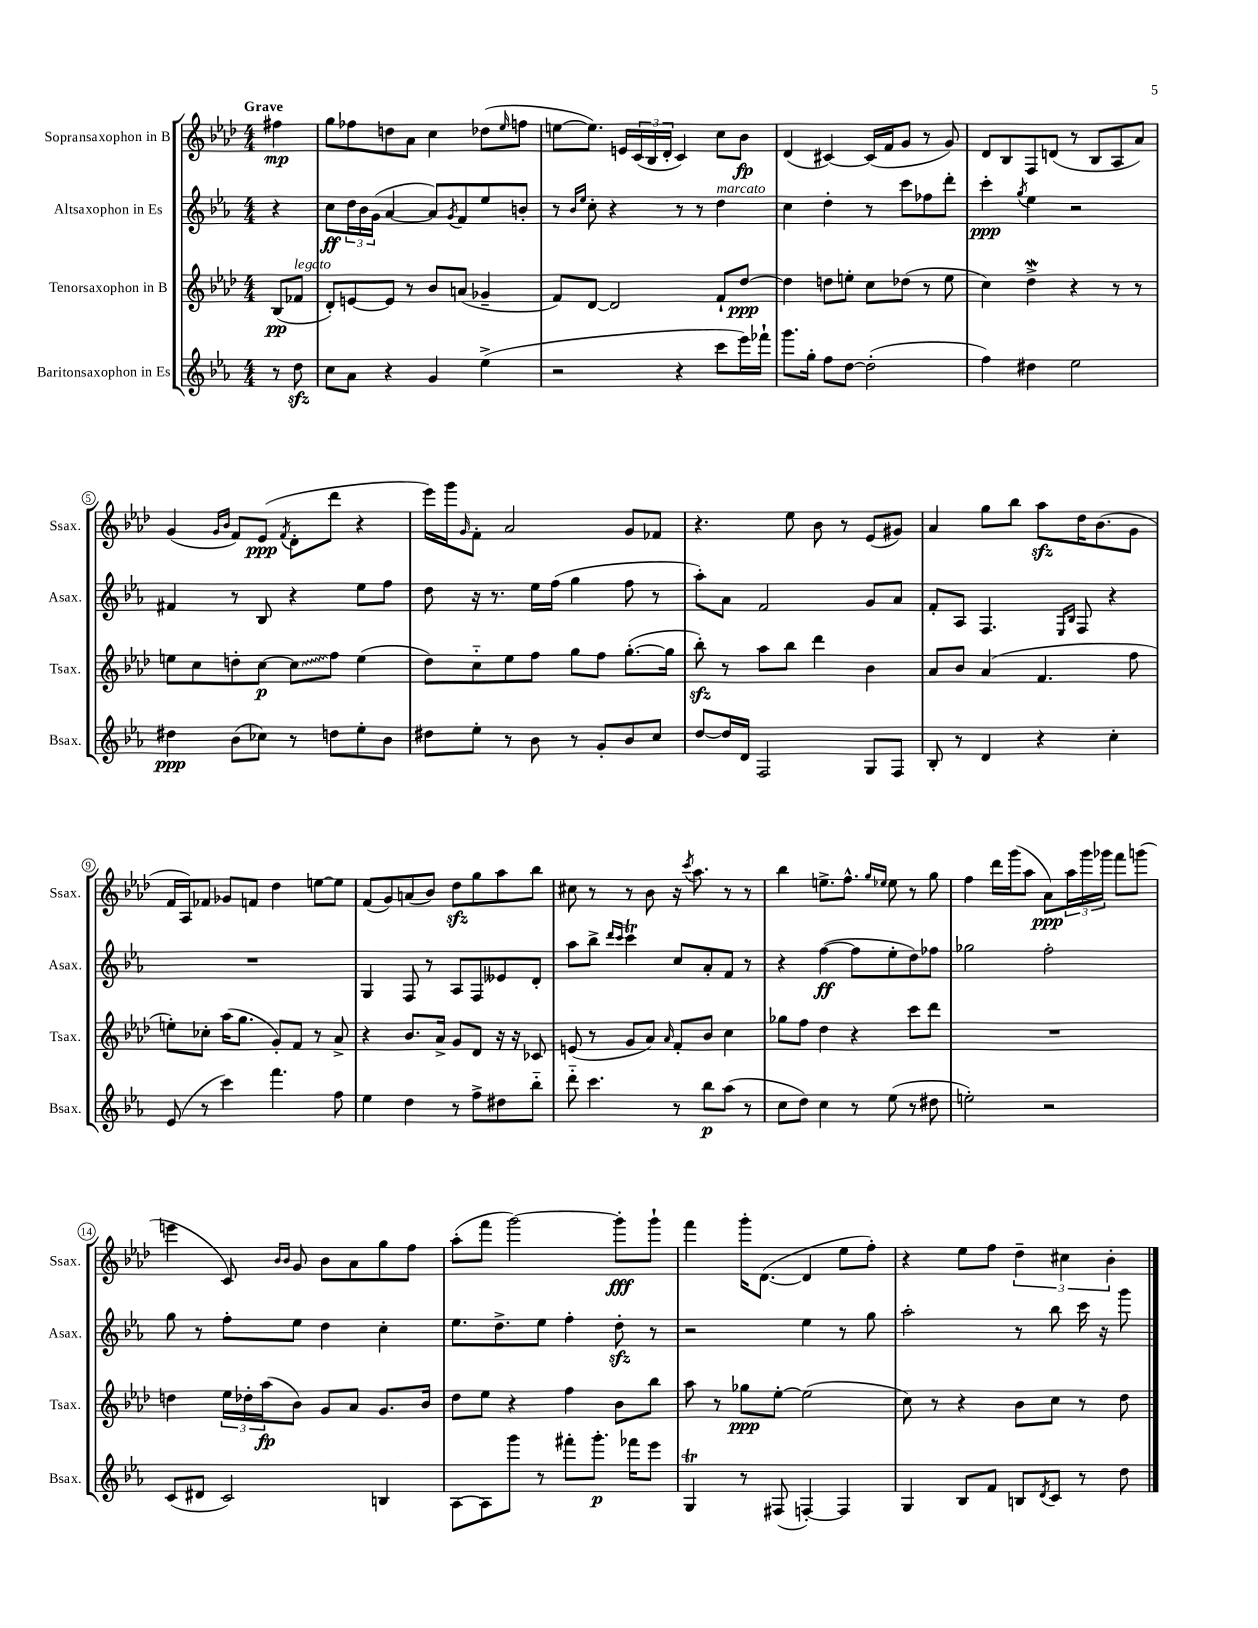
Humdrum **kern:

**kern	**kern	**kern	**kern
*staff4	*staff3	*staff2	*staff1
*clefG2	*clefG2	*clefG2	*clefG2
*k[b-e-a-]	*k[b-e-a-d-]	*k[b-e-a-]	*k[b-e-a-d-]
*M4/4	*M4/4	*M4/4	*M4/4
8r	(8B-	4r	4ff#
8dd	8f-	.	.
=	=	=	=
8cc	8d-')	8cc	8gg
8a-	[8e	24dd	8ff-
.	.	24b-	.
.	.	(24g	.
4r	8e]	[4a-	8dd
.	8r	.	8a-
4g	8b-	8a-])	4cc
.	.	8qg	.
.	(8a	8f	.
(4ee-^	4g-~	8ee-	(8dd-
.	.	.	16qqee-
.	.	8b'	8ff
=	=	=	=
2r	8f)	8r	[8ee
.	.	16qqb-	.
.	.	16qqee-	.
.	[8d-	8cc'	8.ee])
.	2d-]	4r	.
.	.	.	16e
.	.	.	(24c
.	.	.	24B-
.	.	.	24d-'
4r	.	8r	4c)
.	.	8r	.
8ccc	8f`	4dd	8cc
16eee-)	[8dd-	.	8b-
16fff-`	.	.	.
=	=	=	=
8.ggg	4dd-]	4cc	(4d-
16gg'	.	.	.
8ff	8dd	4dd'	[4c#)
[8dd	8ee'	.	.
(2dd']	8cc	8r	(16c#]
.	.	.	16f
.	(8dd-	8ccc	8g
.	8r	8ff-	8r
.	8ee	8ddd'	8g)
=	=	=	=
4ff)	4cc)	4ccc'	8d-
.	.	.	8B-
.	.	8qgg	.
4dd#	4dd-^	4ee-	8F
.	.	.	(8d
2ee-	4r	2r	8r
.	.	.	8B-
.	8r	.	8A-
.	8r	.	8a-)
=	=	=	=
4dd#	8ee	4f#	(4g
.	8cc	.	.
.	.	.	16qqg
.	.	.	16qqb-
(8b-	8dd'	8r	8f)
8cc-)	[8cc	8B-	(8e-
.	.	.	8qf
8r	8cc]	4r	8d-'
8dd	8ff	.	8ddd-
8ee-'	(4ee	8ee-	4r
8b-	.	8ff	.
=	=	=	=
8dd#	8dd-)	8dd	16eee-)
.	.	.	16ggg
.	.	.	16qqg
8ee-'	8cc'~	16r	8f'
.	.	8.r	.
8r	8ee-	.	2a-
8b-	8ff	16ee-	.
.	.	(16ff	.
8r	8gg	4gg	.
8g'	8ff	.	.
8b-	([8.gg'	8ff	8g
8cc	.	8r	8f-
.	16gg]	.	.
=	=	=	=
[8dd	8bb-')	8aa-')	4.r
16dd]	8r	8a-	.
16d	.	.	.
2F	8aa-	2f	.
.	8bb-	.	8ee-
.	4ddd-	.	8b-
.	.	.	8r
8G	4b-	8g	(8e-
8F	.	8a-	8g#)
=	=	=	=
8B-'	8a-	8f'	4a-
8r	8b-	8A-	.
4d	(4a-	4.F	8gg
.	.	.	8bb-
4r	4.f	.	8aa-
.	.	16qqE-	.
.	.	16qqB-	.
.	.	8F	16dd-
.	.	.	(8.b-
4cc'	.	4r	.
.	8ff	.	8g
=	=	=	=
(8e-	8ee')	1r	16f
.	.	.	16A-)
8r	8cc-'	.	8f-
4ccc)	(16aa-	.	8g-
.	8.gg	.	.
.	.	.	8f
4.fff	8g')	.	4dd-
.	8f	.	.
.	8r	.	[8ee
8ff	8a-^	.	8ee]
=	=	=	=
4ee-	4r	4G	(8f
.	.	.	8g)
4dd	8.b-	8F	(8a
.	.	8r	8b-)
.	16a-^	.	.
8r	8g	8A-	8dd-
8ff^	8d-	8F	8gg
8dd#	16r	8e--	8aa-
.	16r	.	.
8bb-'~	8c-	8d'	8bb-
=	=	=	=
8ddd'~	(8e	8aa-	8cc#
4.ccc	8r	8bb-^	8r
.	.	16qqddd	.
.	.	16qqccc	.
.	8g	4ccc	8r
.	8a-)	.	8b-
.	16qqa-	.	.
8r	8f'	8cc	16r
.	.	.	8qccc
.	.	.	8.aa-
8bb-	8b-	8a-'	.
(8aa-	4cc	8f	8r
8r	.	8r	8r
=	=	=	=
8cc	8gg-	4r	4bb-
8dd)	8ff	.	.
4cc	4dd-	([4ff	8.ee^
.	.	.	8.ff^^
8r	4r	8ff]	.
.	.	.	16qqgg
.	.	.	16qqee-
(8ee-	.	8ee-'	8ee-
8r	8ccc	8dd)	8r
8dd#	8ddd-	8ff-	8gg
=	=	=	=
2ee')	1r	2gg-	4ff
.	.	.	16ddd-
.	.	.	(16ggg
.	.	.	8aa-
2r	.	2ff'	8a-)
.	.	.	24aa-
.	.	.	24ggg
.	.	.	24ggg-
.	.	.	8fff
.	.	.	(8ggg
=	=	=	=
(8c	4dd	8gg	4eee
8d#	.	8r	.
2c)	24ee-	8ff'	8c)
.	24dd-'	.	.
.	(24aa-	.	.
.	.	.	16qqb-
.	.	.	16qqb-
.	8b-)	8ee-	8g
.	8g	4dd	8b-
.	8a-	.	8a-
4B	8.g	4cc'	8gg
.	.	.	8ff
.	16b-	.	.
=	=	=	=
[8A-	8dd-	8.ee-	(8aa-'
8A-]	8ee-	.	8fff
.	.	8.dd^	.
8ggg	4r	.	[2ggg)
8r	.	8ee-	.
8fff#'	4ff	4ff'	.
8.ggg'	.	.	.
.	8b-	8dd'	8ggg']
16fff-	.	.	.
8eee-	8bb-	8r	8ggg`
=	=	=	=
4G	8aa-	2r	4fff
.	8r	.	.
8r	8gg-	.	16ggg'
.	.	.	([8.d-
(8F#	[8ee-'	.	.
[4F')	(2ee-]	4ee-	4d-]
4F]	.	8r	8ee-
.	.	8gg	8ff')
=	=	=	=
4G	8cc)	2aa-'	4r
.	8r	.	.
8B-	4r	.	8ee-
8f	.	.	8ff
8B	8b-	8r	6dd-~
8qd	.	.	.
8c	8cc	8bb-	.
.	.	.	6cc#
8r	8r	16ccc	.
.	.	16r	.
.	.	.	6b-'
8dd	8dd-	8ggg	.
==	==	==	==
*-	*-	*-	*-
